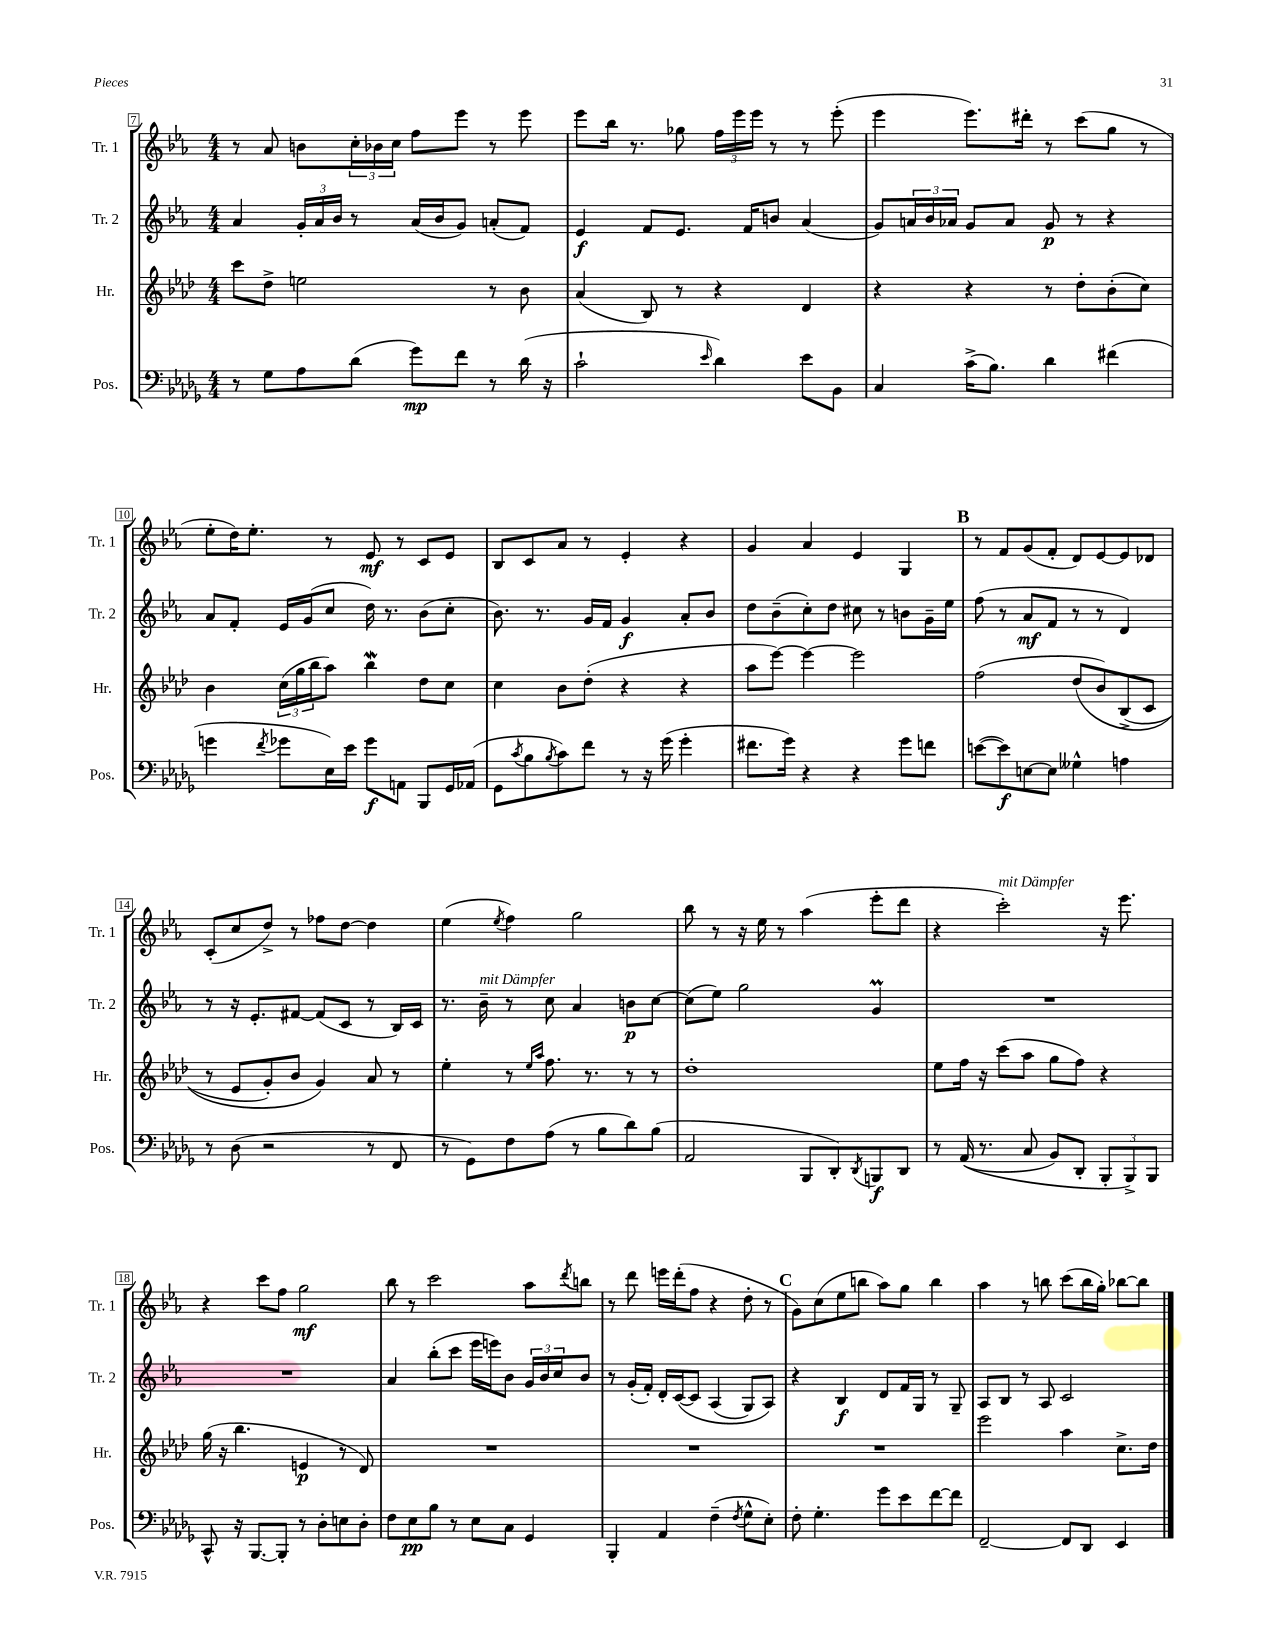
<<
\new StaffGroup <<
\new Staff = "s0" \with { instrumentName = "Tr. 1" shortInstrumentName = "Tr. 1" } {
    \clef treble \key ees \major \numericTimeSignature \time 4/4
    r8 aes'8 b'8 \tuplet 3/2 { c''16-. bes'16 c''16 } f''8 ees'''8 r8 ees'''8 |
    ees'''8 bes''16 r8. ges''8 \tuplet 3/2 { f''16 ees'''16 ees'''16 } r8 r8 ees'''8-.( |
    ees'''4 ees'''8.) dis'''16-. r8 c'''8( g''8 r8 |
    ees''8-. d''16) ees''8.-. r8 ees'8\mf r8 c'8 ees'8 |
    bes8 c'8 aes'8 r8 ees'4-. r4 |
    g'4 aes'4 ees'4 g4 |
    \mark \markup { \bold "B" } r8 f'8 g'8( f'8-. d'8) ees'8~ ees'8 des'8 |
    c'8-.( c''8 d''8->) r8 fes''8 d''8~ d''4 |
    ees''4( \acciaccatura { ees''8 } f''4) g''2 |
    bes''8 r8 r16 ees''16 r8 aes''4( ees'''8-. d'''8 |
    r4 c'''2-.^\markup { \italic "mit Dämpfer" }) r16 ees'''8. |
    r4 c'''8 f''8 g''2\mf |
    bes''8 r8 c'''2 aes''8 \acciaccatura { d'''8 } b''8 |
    r8 d'''8 e'''16 d'''16-.( f''8 r4 d''8-. r8 |
    \mark \markup { \bold "C" } g'8) c''8( ees''8 b''8 aes''8) g''8 b''4 |
    aes''4 r8 b''8 c'''8( b''16 g''16-.) bes''8~ bes''8 \bar "|." |
}
\new Staff = "s1" \with { instrumentName = "Tr. 2" shortInstrumentName = "Tr. 2" } {
    \clef treble \key ees \major \numericTimeSignature \time 4/4
    aes'4 \tuplet 3/2 { g'16-. aes'16 bes'16 } r8 aes'16( bes'16 g'8) a'8-.( f'8) |
    ees'4\f f'8 ees'8. f'16 b'8 aes'4( |
    g'8) \tuplet 3/2 { a'16 bes'16 aes'16 } g'8 aes'8 g'8\p r8 r4 |
    aes'8 f'8-. ees'16 g'16( c''8 d''16) r8. bes'8( c''8-. |
    bes'8.) r8. g'16 f'16 g'4\f aes'8-. bes'8 |
    d''8 bes'8--( c''8-.) d''8 cis''8 r8 b'8 g'16-- ees''16 |
    \mark \markup { \bold "B" } f''8( r8 aes'8\mf f'8 r8 r8 d'4) |
    r8 r16 ees'8.-. fis'8~ fis'8( c'8 r8 bes16) c'16 |
    r8. bes'16--^\markup { \italic "mit Dämpfer" } r8 c''8 aes'4 b'8\p c''8~ |
    c''8( ees''8) g''2 g'4\prall |
    R1 |
    R1 |
    aes'4 bes''8-.( c'''8 ees'''16 e'''16) bes'8 \tuplet 3/2 { g'16 bes'16 c''16 } bes'8 |
    r8 g'16-.( f'16-.) d'16-. c'16~\( c'8 aes4( g8) aes8\) |
    \mark \markup { \bold "C" } r4 bes4\f d'8 f'16 g16 r8 g8-- |
    aes8 bes8 r8 aes8 c'2 \bar "|." |
}
\new Staff = "s2" \with { instrumentName = "Hr." shortInstrumentName = "Hr." } {
    \clef treble \key aes \major \numericTimeSignature \time 4/4
    c'''8 des''8-> e''2 r8 bes'8 |
    aes'4( bes8) r8 r4 des'4 |
    r4 r4 r8 des''8-. bes'8-.( c''8) |
    bes'4 \tuplet 3/2 { c''16( g''16 bes''16 } aes''8) bes''4\mordent des''8 c''8 |
    c''4 bes'8 des''8-.( r4 r4 |
    aes''8 ees'''8~) ees'''4~ ees'''2 |
    \mark \markup { \bold "B" } f''2( des''8\( bes'8) bes8->( c'8 |
    r8 ees'8 g'8-.) bes'8 g'4\) aes'8 r8 |
    ees''4-. r8 \grace { ees''16 aes''16 } f''8. r8. r8 r8 |
    des''1-. |
    ees''8 f''16 r16 c'''8( aes''8 g''8 f''8) r4 |
    g''16( r16 bes''4. e'4\p r8 des'8) |
    R1 |
    R1 |
    \mark \markup { \bold "C" } R1 |
    ees'''2 aes''4 c''8.-> des''16 \bar "|." |
}
\new Staff = "s3" \with { instrumentName = "Pos." shortInstrumentName = "Pos." } {
    \clef bass \key des \major \numericTimeSignature \time 4/4
    r8 ges8 aes8 des'8( ges'8\mp) f'8 r8 des'16( r16 |
    c'2-! \grace { ees'16 } des'4) ees'8 bes,8 |
    c4 c'16->( bes8.) des'4 fis'4( |
    g'4 \acciaccatura { f'8 } ges'8 ees16) ees'16 ges'8\f a,8 bes,,8 ges,16 aes,16( |
    ges,8 \acciaccatura { c'8 } bes8 \acciaccatura { bes8 } c'8) f'8 r8 r16 ges'16( ges'4-. |
    fis'8. ges'16) r4 r4 ges'8 f'8 |
    \mark \markup { \bold "B" } e'8~( e'8\f) e8~ e8 geses4-^ a4 |
    r8 des8( r2 r8 f,8 |
    r8 ges,8) f8 aes8( r8 bes8 des'8) bes8( |
    aes,2 bes,,8 des,8-.) \acciaccatura { des,8 } b,,8\f des,8 |
    r8 aes,16(\( r8. c8 bes,8) des,8-. \tuplet 3/2 { bes,,8-. bes,,8->\) bes,,8 } |
    c,8-^ r16 bes,,8.~ bes,,8-. r8 des8-. e8 des8-. |
    f8 ees8\pp bes8 r8 ees8 c8 ges,4 |
    bes,,4-. aes,4 f4--( \acciaccatura { f8 } ges8-^ ees8-.) |
    \mark \markup { \bold "C" } f8-. ges4.-. ges'8 ees'8 f'8~ f'8 |
    f,2~-- f,8 des,8 ees,4 \bar "|." |
}
>>
>>
\layout { \context { \Score currentBarNumber = #7 \override BarNumber.stencil = #(make-stencil-boxer 0.1 0.3 ly:text-interface::print) } }
